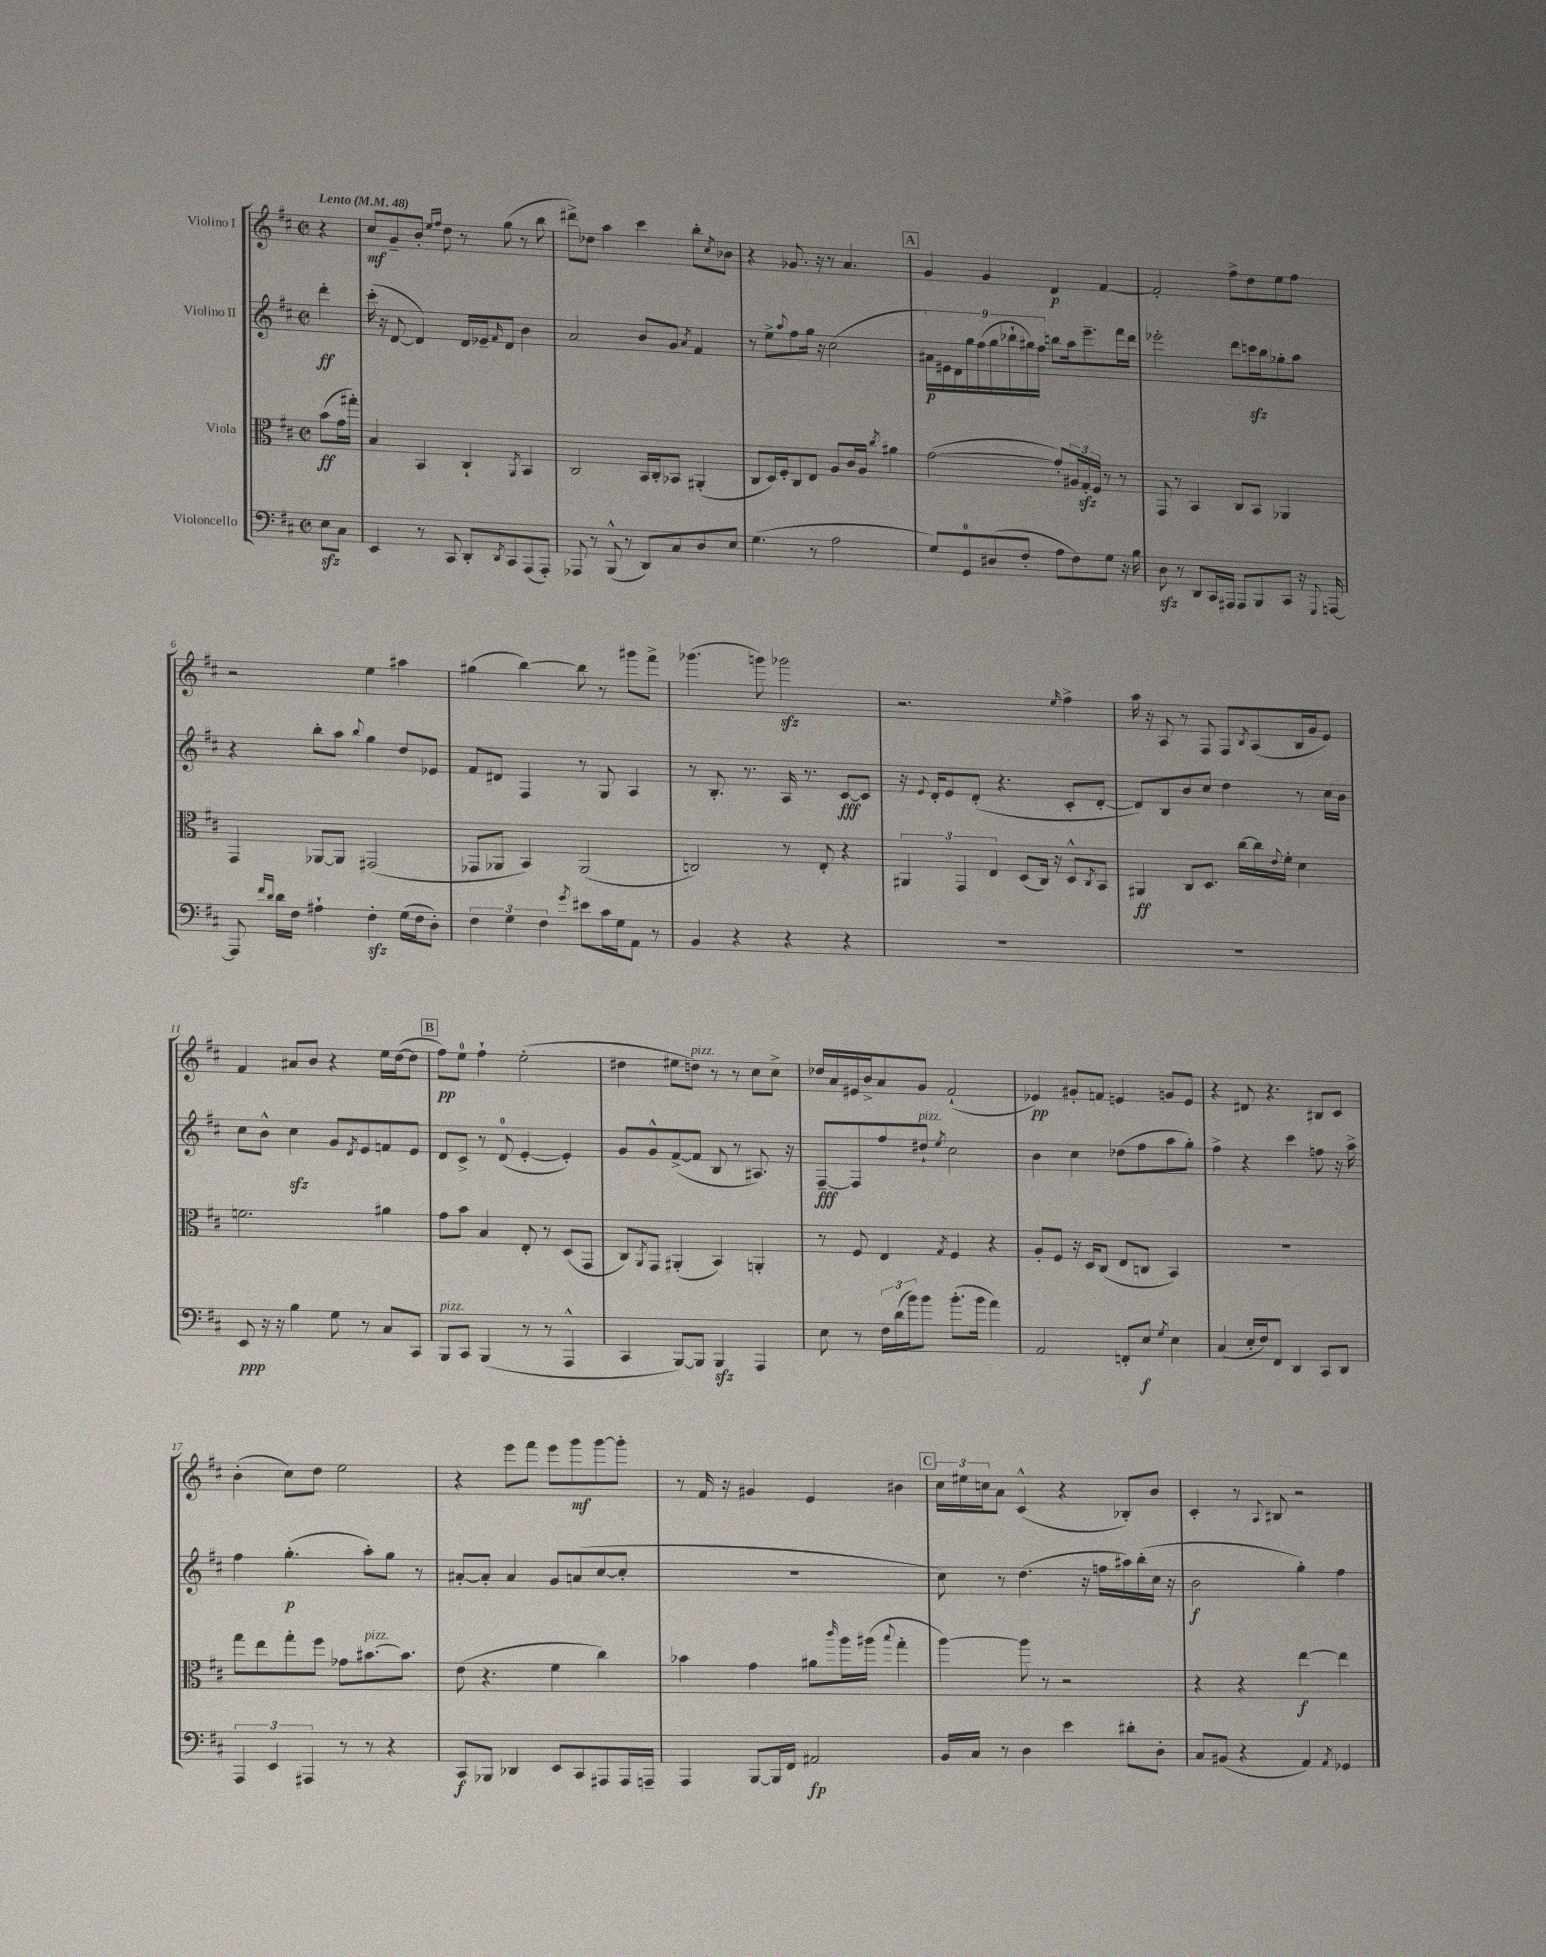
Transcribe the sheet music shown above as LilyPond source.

<<
\new StaffGroup <<
\new Staff = "s0" \with { instrumentName = "Violino I" } {
    \clef treble \key d \major \defaultTimeSignature \time 2/2 \partial 4 \tempo "Lento" 4 = 48
    r4 |
    cis''8\mf g'8-- b'8-. \grace { e''16 fis''16 } d''8 r8 g''8( r8 b''8 |
    dis'''8->) des''8 a''4 cis'''4 b''8-. \acciaccatura { cis''8 } bes'8 |
    r4 ges'8. r16 r8 a'4. |
    \mark \markup { \box "A" } g'4 g'4 d'4\p fis'4~ |
    fis'2-. fis''8-> d''8 e''8 fis''8 |
    r2 e''4 ais''4 |
    gis''4( b''4~) b''8 r8 gis'''8 fis'''8-> |
    ges'''4.( g'''8) ges'''2\sfz |
    r2. \grace { e''16 } fis''4-> |
    a''16 r16 a8 r8 fis8 fis8 \acciaccatura { b8 } a8( b16 g'16 e'8) |
    fis'4 ais'8 b'8 r4 e''16 d''16~( d''8 |
    \mark \markup { \box "B" } fis''8\pp) e''8-0 fis''4-! e''2-.( |
    dis''4 eis''8 d''8^\markup { \italic "pizz." }) r8 r8 cis''8 cis''8-> |
    des''16 a'16 eis'16 b'16-> a'8 g'8 fis'2-!( |
    ees'4\pp) gis'8-. f'8 e'4 g'8 e'8 |
    r4 dis'8 r4. bis8 cis'8 |
    b'4-.( cis''8) d''8 e''2 |
    r4 e'''8 fis'''8 e'''8 g'''8\mf g'''8~ g'''8-. |
    r8 fis'16 r16 gis'4 e'4 bis'4 |
    \mark \markup { \box "C" } \tuplet 3/2 { cis''16 eis''16 c''16 } a'8 cis'4-^( r4 bes8-.) b'8 |
    cis'4-. r8 \appoggiatura { a8 } bis8 r2 \bar "|." |
}
\new Staff = "s1" \with { instrumentName = "Violino II" } {
    \clef treble \key d \major \defaultTimeSignature \time 2/2 \partial 4
    d'''4-.\ff |
    cis'''16-.( r16 d'8~ d'4) d'16 ees'16-- \grace { fis'16 } d'8 b'4 |
    a'2 b'8 g'8 \acciaccatura { a'8 } fis'4 |
    r8 e''8-> \appoggiatura { a''8 } fis''8 g''16 r16 cis''2( |
    \mark \markup { \box "A" } \tuplet 9/8 { ais'16\p) eis'16 d'16 g''16 fis''16( g''16 bes''16-! gis''16) fis''16 } b''8 a''16 e'''8.-- fis'''16 d'''16 |
    ees'''2-. d'''8 c'''16\sfz b''16 ges''8-. a''8 |
    r4 b''8-. a''8 \appoggiatura { b''8 } g''4 d''8 ees'8 |
    fis'8 dis'8 fis4 r8 g8 a4 |
    r8 b8.-. r8. a16 r8. cis'8~\fff cis'8 |
    r16 \appoggiatura { e'8 } d'16-. e'8 d'8-.( r4. cis'8-. d'8~-. |
    d'8) b8 b'8 cis''8 d''4 r8 cis''16 b'16 |
    cis''8 b'8-^ cis''4\sfz g'8 \acciaccatura { d'8 } e'8 f'8 e'8 |
    \mark \markup { \box "B" } d'8 cis'8-> r8 d'8-0( e'4~-. e'4-.) |
    g'8 g'8-^ fis'8~->( fis'8 b8 r8 ais8.) r16 |
    fis8~--\fff fis8 fis''8 dis''8-!^\markup { \italic "pizz." } \acciaccatura { e''8 } cis''2 |
    b'4 cis''4 des''8( fis''8 a''8 g''8-.) |
    fis''4-> r4 cis'''4 f''8 r16 a''16-> |
    fis''4 g''4.-.\p( a''8-.) g''8 r8 |
    ais'8~-. ais'8-. ais'4 g'8 a'8( cis''8~ cis''8-. |
    R1 |
    \mark \markup { \box "C" } cis''8) r8 d''4.( r16 f''16 ais''16) b''16-.( cis''16 r16 |
    b'2\f g''4-.) fis''4 \bar "|." |
}
\new Staff = "s2" \with { instrumentName = "Viola" } {
    \clef alto \key d \major \defaultTimeSignature \time 2/2 \partial 4
    b'8\ff( g'16 gis''16-.) |
    b4 b,4 cis4-! \acciaccatura { a,8 } b,4 |
    cis2 b,16 cis16-. bes,8 ais,4-.( |
    cis8 d16) fis16-. cis8 e8 a8 cis'16 a16 \acciaccatura { cis''8 } ais'4 |
    \mark \markup { \box "A" } g'2~( g'8-.) \tuplet 3/2 { ais16 g16-.\sfz fis16 } r8 r8 |
    g,8 r8 b,4 cis8 b,8 aes,4 |
    g,4 aes,8~ aes,8 gis,2( |
    ges,8 aes,8 b,4) aes,2( |
    c2) r8 e8-. r4 |
    \tuplet 3/2 { ais,4 g,4 e4 } d8( cis16) r16 d8-^ \acciaccatura { cis8 } b,8 |
    ais,4\ff cis8 d8. cis''16~ cis''16 \appoggiatura { e'8 } fis'16-. d'4 |
    f'2. ais'4 |
    \mark \markup { \box "B" } g'8 b'8 b4 e8-. r8 d8( g,8 |
    cis8) \acciaccatura { a,8 } g,8 ais,4-.( b,4) a,4-. |
    r8 fis8 e4 \acciaccatura { g8 } fis4 r4 |
    a8-. fis8 r16 d16 cis8( e8 c8 b,4) |
    R1 |
    g''8 e''8 g''8-. fis''8 ges'8 bis'8.~^\markup { \italic "pizz." } bis'8. |
    e'8( r4. fis'4 cis''4) |
    bes'4 g'4 ais'8 \grace { cis'''16 } a''16 ais''16( \appoggiatura { b''8 } g''4-. |
    \mark \markup { \box "C" } a''4~) a''8 r8 r2 |
    r4 r4 e''4~\f e''4 \bar "|." |
}
\new Staff = "s3" \with { instrumentName = "Violoncello" } {
    \clef bass \key d \major \defaultTimeSignature \time 2/2 \partial 4
    e8\sfz cis8 |
    e,4 r8 cis,8 d,8-. \acciaccatura { d,8 } cis,8 a,,8( a,,8-.) |
    aes,,8 r8 b,,8-^( r8 d,8) cis8 d8 e8 |
    g4.( r8 a2 |
    \mark \markup { \box "A" } g8) g,8-0 dis8( fis8-. a8 fis8) g8 r16 b16 |
    d8\sfz r8 d,8 cis,16 ais,,16 ais,,8 b,,8 cis,8 r16 \appoggiatura { g,,8 } a,,16~ |
    a,,8 \grace { fis'16 d'16 } d'16 fis16 ais4-! fis4-.\sfz g16( fis16 d8-.) |
    \tuplet 3/2 { fis4 g4 fis4 } \acciaccatura { g'8 } eis'8 cis'16 g16 a,8 r8 |
    b,4 r4 r4 r4 |
    R1 |
    R1 |
    e,8\ppp r16 r16 b4 g8 r8 cis8 cis,8 |
    \mark \markup { \box "B" } b,,8^\markup { \italic "pizz." } cis,8 b,,4( r8 r8 a,,4-^ |
    cis,4 b,,8~) b,,8 b,,4\sfz a,,4 |
    e8 r8 \tuplet 3/2 { fis16 d'16( b'16) } b'8 b'8.-.( b'16 a'4) |
    a,2 f,8-. e8\f \acciaccatura { g8 } e4 |
    cis4( e16-. fis16) fis,8 d,4 cis,8 d,8 |
    \tuplet 3/2 { a,,4 e,4 ais,,4 } r8 r8 r4 |
    cis,8\f bes,,8 des,4 e,8 cis,8 ais,,8 ais,,16 a,,16-- |
    a,,4 b,,8~ b,,16 fis,16 ais,2\fp |
    \mark \markup { \box "C" } b,16 cis16 r8 d4 e'4 dis'8-. d8-. |
    cis8 bis,8( r4 a,4) \acciaccatura { a,8 } ges,4 \bar "|." |
}
>>
>>
